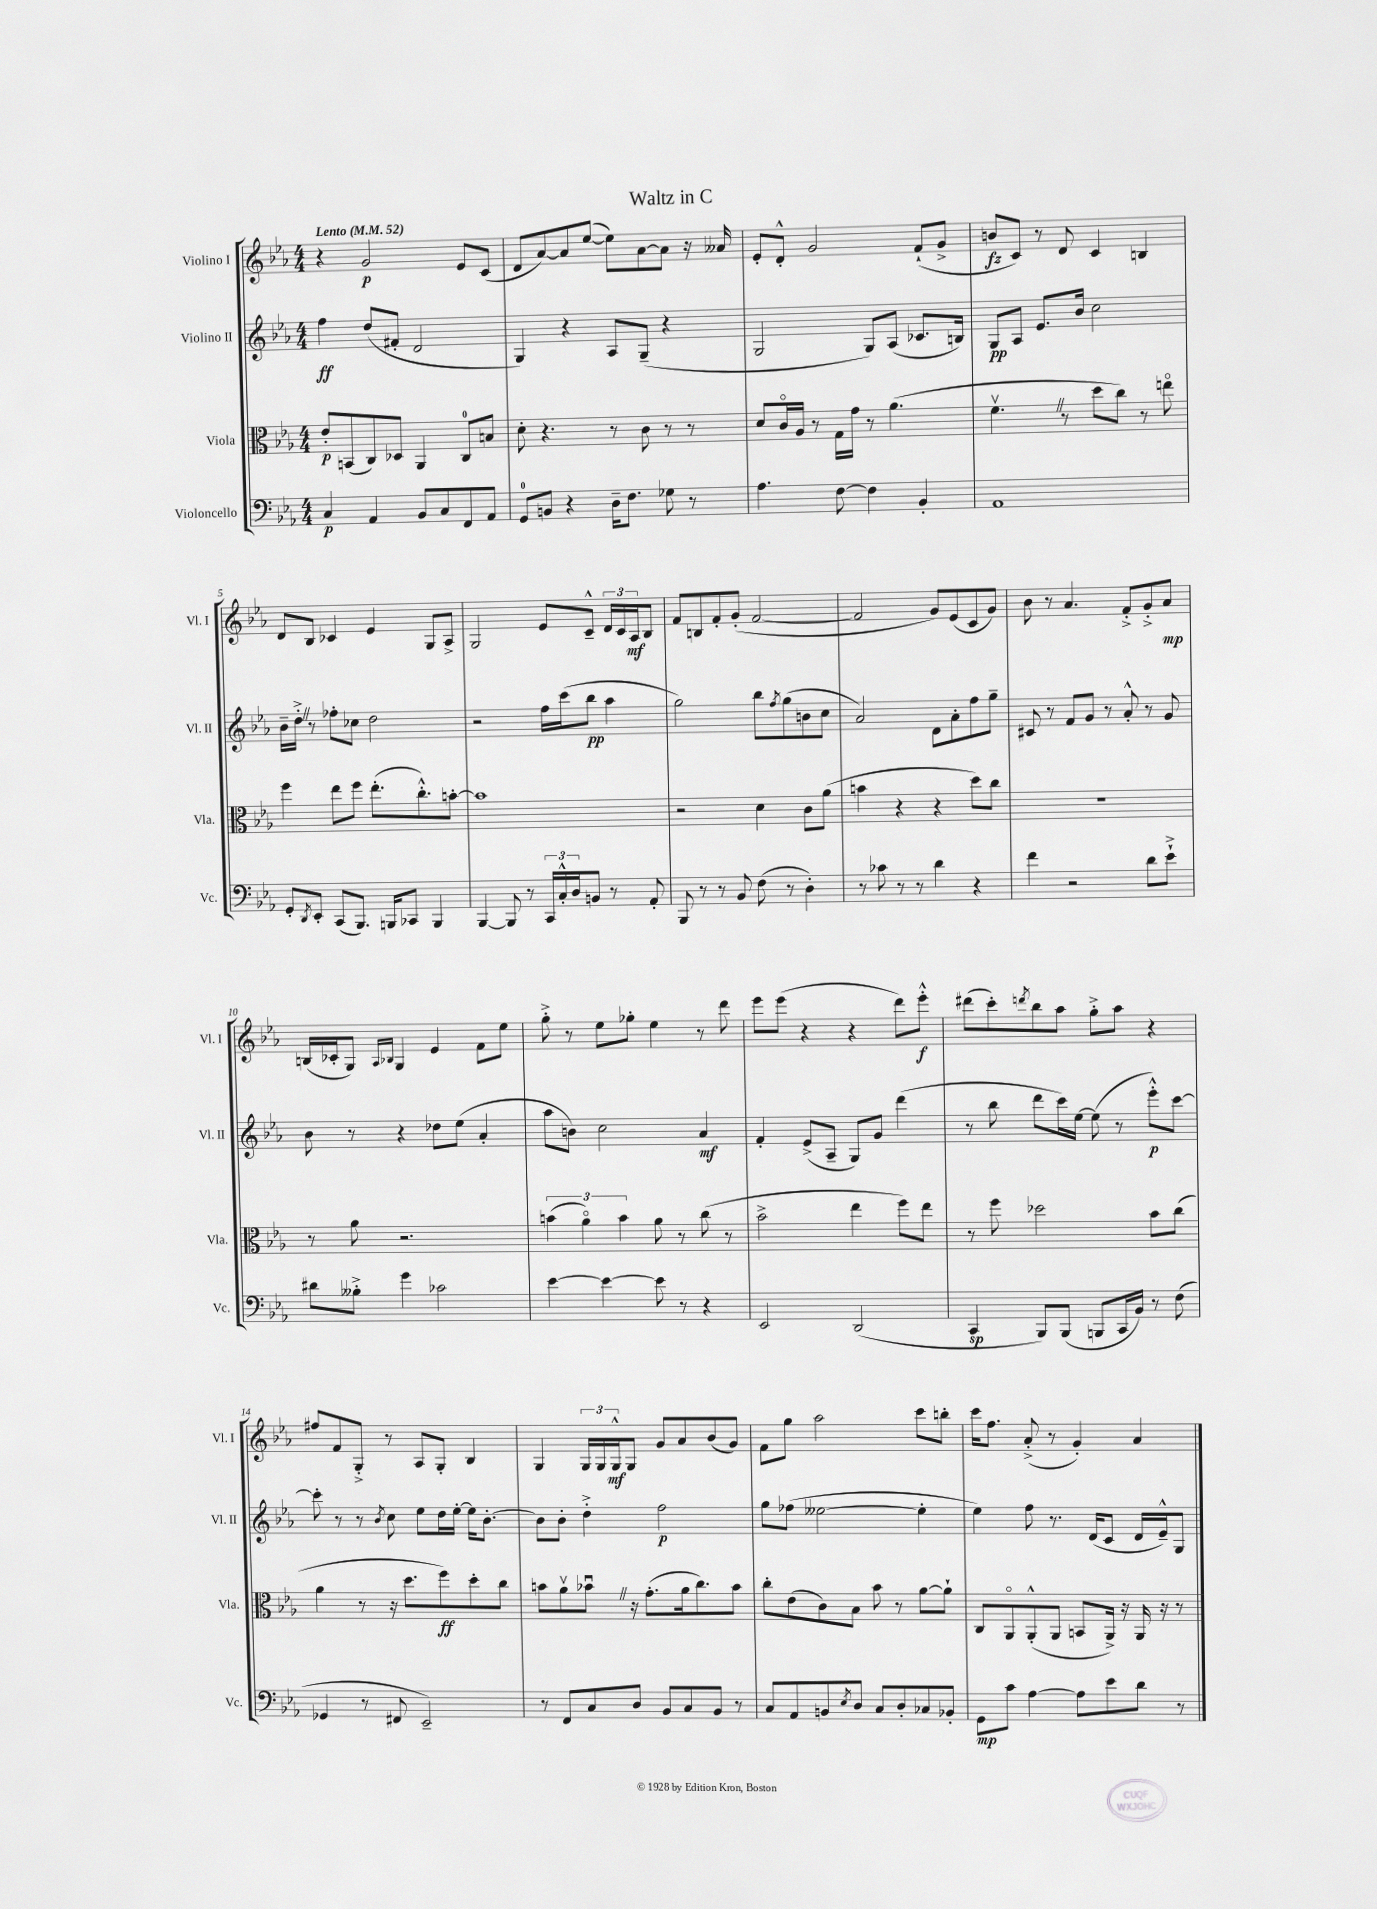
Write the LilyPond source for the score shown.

\header { title = "Waltz in C" }
<<
\new StaffGroup <<
\new Staff = "s0" \with { instrumentName = "Violino I" shortInstrumentName = "Vl. I" } {
    \clef treble \key ees \major \numericTimeSignature \time 4/4 \tempo "Lento" 4 = 52
    r4 g'2\p ees'8 c'8( |
    d'8 aes'8~) aes'8 ees''8~( ees''8) aes'8~ aes'8 r16 aeses'16 |
    ees'8-. d'8-.-^ g'2 f'8-!( g'8-> |
    b'8\fz c'8) r8 d'8 c'4 b4 |
    d'8 bes8 ces'4 ees'4 g8 aes8-> |
    g2 ees'8 c'8---^ \tuplet 3/2 { d'16 c'16 aes16\mf } bes8 |
    f'8 b8 f'8-. g'8-.( f'2~ |
    f'2 g'8) ees'8( c'8 g'8) |
    bes'8 r8 aes'4. f'8-.-> g'8-.-> aes'8\mp |
    b16( ces'16-. g8) \grace { aes16 bes16 } g4 ees'4 f'8 ees''8 |
    g''8-.-> r8 ees''8 ges''8-. ees''4 r8 d'''8 |
    ees'''8 ees'''8( r4 r4 d'''8) ees'''8-.-^\f |
    dis'''8( c'''8-.) \acciaccatura { d'''8 } bes''8 aes''8 g''8-.-> aes''8 r4 |
    fis''8 f'8 g8-.-> r8 aes8 g8-. bes4 |
    g4 \tuplet 3/2 { g16 g16 g16-^\mf } g8 g'8 aes'8 bes'8( g'8) |
    f'8 g''8 aes''2 c'''8 b''8-. |
    c'''16 f''8. aes'8-.->( r8 g'4-.) aes'4 \bar "|." |
}
\new Staff = "s1" \with { instrumentName = "Violino II" shortInstrumentName = "Vl. II" } {
    \clef treble \key ees \major \numericTimeSignature \time 4/4
    f''4\ff d''8( fis'8-. d'2 |
    g4) r4 aes8 g8--( r4 |
    g2 g8) aes8( ces'8. b16) |
    g8\pp aes8 ees'8. bes'16 c''2 |
    bes'16-- d''16-.-> \once \override BreathingSign.text = \markup { \musicglyph "scripts.caesura.straight" } \breathe r8 fes''8-. ces''8 d''2 |
    r2 f''16 c'''16( bes''8\pp aes''4 |
    g''2) bes''8 \acciaccatura { f''8 } g''8( b'8 c''8 |
    aes'2) d'8 aes'8-. f''8 g''8-- |
    cis'8 r8 f'8 g'8 r8 aes'8-.-^ r8 g'8 |
    bes'8 r8 r4 des''8 ees''8( aes'4-. |
    aes''8 b'8) c''2 aes'4\mf |
    f'4-. ees'8->( aes8-- g8) g'8 d'''4( |
    r8 bes''8 d'''8 c'''16) ees''16~ ees''8( r8 ees'''8-.-^\p) c'''8~ |
    c'''8-. r8 r8 \acciaccatura { bes'8 } c''8 ees''8 d''16 ees''16~-. ees''16 bes'8.~-. |
    bes'8 bes'8-. d''4-.-> f''2\p |
    g''8 fes''8( eeses''2~ eeses''4-. |
    ees''4) f''8 r8. d'16( c'8 d'16 ees'16---^) g8 \bar "|." |
}
\new Staff = "s2" \with { instrumentName = "Viola" shortInstrumentName = "Vla." } {
    \clef alto \key ees \major \numericTimeSignature \time 4/4
    ees'8-.\p b,8( c8) des8 aes,4 c8-0 b8 |
    d'8-. r4. r8 c'8 r8 r8 |
    d'8 c'16\flageolet aes16 r8 g16 g'16 r8 aes'4.( |
    f'4.\upbow \once \override BreathingSign.text = \markup { \musicglyph "scripts.caesura.straight" } \breathe r8 d''8 c''8) r8 e''8\flageolet |
    f''4 ees''8 f''8 ees''8.-.( c''8.-.-^) b'8~-. |
    b'1 |
    r2 d'4 c'8 aes'8( |
    b'4 r4 r4 d''8) c''8 |
    R1 |
    r8 aes'8 r2. |
    \tuplet 3/2 { b'4( aes'4\flageolet) b'4 } aes'8 r8 c''8( r8 |
    bes'2-> ees''4 f''8) ees''8 |
    r8 f''8 des''2 bes'8 c''8( |
    aes'4 r8 r16 d''8. f''8\ff) d''8-. c''8 |
    b'8 aes'8\upbow bes'8\downbow \once \override BreathingSign.text = \markup { \musicglyph "scripts.caesura.straight" } \breathe r16 g'8.-.( aes'16 c''8.) bes'8 |
    c''8-. ees'8( c'8) bes8 bes'8 r8 aes'8~ aes'8-! |
    c8 aes,8\flageolet aes,8-.-^( aes,8 b,8 aes,16->) r16 aes,16 r16 r8 \bar "|." |
}
\new Staff = "s3" \with { instrumentName = "Violoncello" shortInstrumentName = "Vc." } {
    \clef bass \key ees \major \numericTimeSignature \time 4/4
    c4\p aes,4 bes,8 c8 f,8 aes,8 |
    g,8-0 b,8 r4 d16-- f8. ges8 r8 |
    aes4. f8~ f4 bes,4-. |
    aes,1 |
    g,8-. \acciaccatura { d,8 } ees,8-. c,8( bes,,8.) b,,16 ces,8 b,,4 |
    bes,,4~ bes,,8 r8 \tuplet 3/2 { c,16 c16-.-^ d16 } b,8 r8 aes,8-. |
    bes,,8 r8 r8 bes,8 f8( r8 d4-.) |
    r8 ces'8 r8 r8 d'4 r4 |
    f'4 r2 d'8 ees'8-!-> |
    dis'8 beses8-.-> g'4 ces'2 |
    ees'4~ ees'4~ ees'8 r8 r4 |
    ees,2 d,2( |
    c,4\sp bes,,8) bes,,8( b,,8 c,16 bes,16) r8 f8( |
    ges,4 r8 fis,8 ees,2--) |
    r8 f,8 c8 d8 bes,8 c8 bes,8 r8 |
    c8 aes,8 b,8 \acciaccatura { ees8 } d8 c8 d8-. ces8 bes,8-. |
    g,8\mp c'8 aes4~ aes8 ees'8 d'8 r8 \bar "|." |
}
>>
>>
